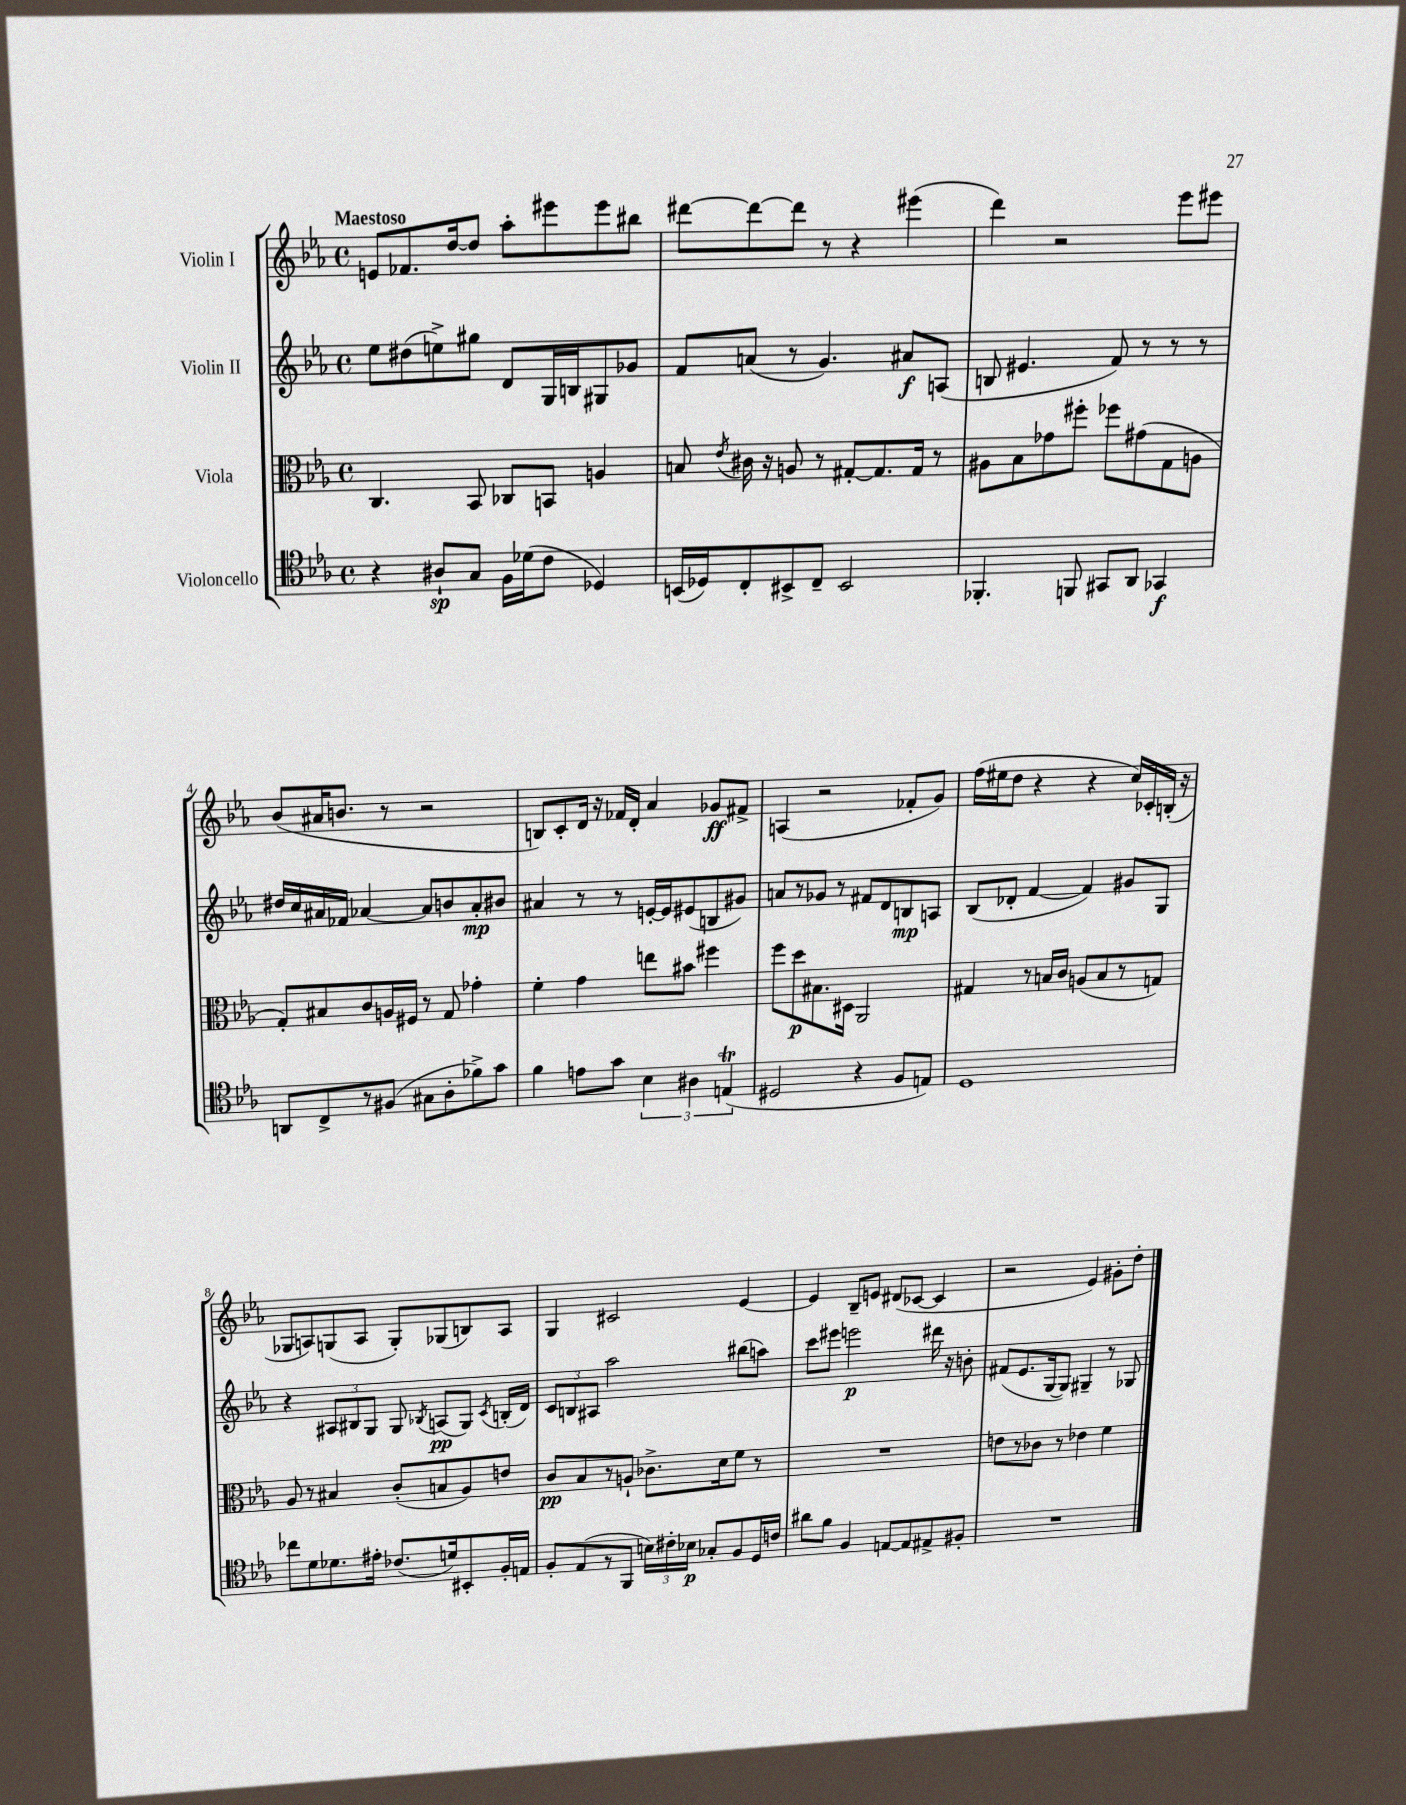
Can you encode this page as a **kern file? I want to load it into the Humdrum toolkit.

**kern	**dynam	**kern	**dynam	**kern	**dynam	**kern	**dynam
*part4	*part4	*part3	*part3	*part2	*part2	*part1	*part1
*staff4	*staff4	*staff3	*staff3	*staff2	*staff2	*staff1	*staff1
*I"Violoncello	*	*I"Viola	*	*I"Violin II	*	*I"Violin I	*
*clefC4	*	*clefC3	*	*clefG2	*	*clefG2	*
*k[b-e-a-]	*	*k[b-e-a-]	*	*k[b-e-a-]	*	*k[b-e-a-]	*
*M4/4	*	*M4/4	*	*M4/4	*	*M4/4	*
*met(c)	*	*met(c)	*	*met(c)	*	*met(c)	*
=1	=1	=1	=1	=1	=1	=1	=1
!	!	!	!	!	!	!LO:TX:a:B:t=Maestoso	!
4r	.	4.C/	.	8ee-\L	.	8en/L	.
.	.	.	.	(8dd#X\	.	8.f-X/	.
8A#X`/L	sp	.	.	8een^\)	.	.	.
.	.	.	.	.	.	[16dd/k	.
8G/J	.	8BB-/	.	8gg#X\J	.	8dd/J]	.
16F\LL	.	8C-X/L	.	8d/L	.	8aa-'\L	.
(16d-X\J	.	.	.	.	.	.	.
8c\J	.	8BBn/J	.	16G/L	.	8eee#X\	.
.	.	.	.	16Bn/J	.	.	.
4D-X/)	.	4An/	.	8G#X/	.	8eee#\	.
.	.	.	.	8g-X/J	.	8bb#X\J	.
=2	=2	=2	=2	=2	=2	=2	=2
(16BBn/LL	.	8Bn/	.	8f/L	.	[8ddd#X\L	.
16D-X/J)	.	.	.	.	.	.	.
.	.	8qe-/	.	.	.	.	.
8C'/	.	16c#X\	.	(8an/J	.	8ddd#\_	.
.	.	16r	.	.	.	.	.
8BB#X^/	.	8An/	.	8r	.	8ddd#\J]	.
8C~/J	.	8r	.	4.g/)	.	8r	.
2BB#/	.	[8G#X'/L	.	.	.	4r	.
.	.	8.G#/]	.	.	.	.	.
.	.	.	.	8a#X/L	f	(4eee#X\	.
.	.	16G#/Jk	.	.	.	.	.
.	.	8r	.	(8An/J	.	.	.
=3	=3	=3	=3	=3	=3	=3	=3
4.FF-X'/	.	8A#X\L	.	8Bn/	.	4ddd\)	.
.	.	8B-\	.	4.e#X/	.	.	.
.	.	8g-X\	.	.	.	2r	.
8FFn/	.	8ff#X'\J	.	.	.	.	.
8GG#X/L	.	8ff-X\L	.	8f/)	.	.	.
8AA-/J	.	(8g#X\	.	8r	.	.	.
4GG-X/	f	8G\	.	8r	.	8eee-\L	.
.	.	8An\J	.	8r	.	8eee#X\J	.
!!LO:LB:g=z
=4	=4	=4	=4	=4	=4	=4	=4
8AAn/L	.	8G'/L)	.	16dd#X/LL	.	(8b-/L	.
.	.	.	.	16cc/	.	.	.
8C^/	.	8B#X/	.	16a#X/	.	16a#X/K	.
.	.	.	.	16f-X/JJ	.	8.bn/J	.
8r	.	8c/	.	[4a-X/	.	.	.
(8F#X/J	.	16An/L	.	.	.	8r	.
.	.	16F#X/JJ	.	.	.	.	.
8G#X\L	.	8r	.	8a-/L]	.	2r	.
8A-'\	.	8G/	.	8bn/	.	.	.
8f-X^\)	.	4g-X'\	.	8a-'/	mp	.	.
8g\J	.	.	.	8b#X/J	.	.	.
=5	=5	=5	=5	=5	=5	=5	=5
4f\	.	4f'\	.	4a#X/	.	8Bn/L)	.
.	.	.	.	.	.	8c'/	.
8en\L	.	4g\	.	8r	.	16d/Jk	.
.	.	.	.	.	.	16r	.
8g\J	.	.	.	8r	.	16f-X/LL	.
.	.	.	.	.	.	16d'/JJ	.
6B-\	.	8een\L	.	[16en'/LL	.	4a-/	.
.	.	.	.	16e/J]	.	.	.
.	.	8b#X\J	.	(8e#X/	.	.	.
6A#X\	.	.	.	.	.	.	.
.	.	4ff#X\	.	8Bn/	.	8g-X/L	ff
(6Ent/	.	.	.	.	.	.	.
.	.	.	.	8g#X/J)	.	8f#X^/J	.
=6	=6	=6	=6	=6	=6	=6	=6
2D#X/	.	8ff\L	.	8an/L	.	(4An/	.
.	.	8dd\	p	8r	.	.	.
.	.	8.B#X\	.	8g-X/J	.	2r	.
.	.	.	.	8r	.	.	.
.	.	16D#X\Jk	.	.	.	.	.
4r	.	2AA-/	.	8f#X/L	.	.	.
.	.	.	.	8d/	.	.	.
8F/L	.	.	.	8Bn/	mp	8f-X'/L	.
8En/J)	.	.	.	8An/J	.	8g/J)	.
=7	=7	=7	=7	=7	=7	=7	=7
1D	.	4G#X/	.	(8B-/L	.	(16ff\LL	.
.	.	.	.	.	.	16ee#X\J	.
.	.	.	.	8d-X'/J	.	8dd\J	.
.	.	8r	.	[4f/	.	4r	.
.	.	16Bn/LL	.	.	.	.	.
.	.	16c/JJ	.	.	.	.	.
.	.	(8An/L	.	4f/])	.	4r	.
.	.	8B/	.	.	.	.	.
.	.	8r	.	8g#X/L	.	16cc/LL)	.
.	.	.	.	.	.	16c-X'/	.
.	.	8Gn/J)	.	8G/J	.	(16Bn'/JJ	.
.	.	.	.	.	.	16r	.
!!LO:LB:g=z
=8	=8	=8	=8	=8	=8	=8	=8
8cc-X\L	.	8A-/	.	4r	.	8G-X/L	.
8d\	.	8r	.	.	.	8An/)	.
8.d-X\	.	4B#X/	.	12A#X/L	.	(8Gn/	.
.	.	.	.	12B#X/	.	.	.
.	.	.	.	.	.	8A/J	.
.	.	.	.	12G/J	.	.	.
16e#X'\Jk	.	.	.	.	.	.	.
(8.c-X/L	.	(8c'/L	.	8G/	.	8G'/L)	.
.	.	.	.	8qB-X/	.	.	.
.	.	8Bn/	.	(8An/L	pp	(8G-X/	.
16dn/k)	.	.	.	.	.	.	.
8BB#X'/	.	8A-/)	.	8G/J)	.	8Bn/)	.
.	.	.	.	8qc/	.	.	.
16F'/L	.	8en/J	.	(16Bn'/LL	.	8A/J	.
16En/JJ	.	.	.	16d/JJ)	.	.	.
=9	=9	=9	=9	=9	=9	=9	=9
8F'/L	.	8c/L	pp	12c/L	.	4G/	.
.	.	.	.	12Bn/	.	.	.
(8E-/	.	8B-/	.	.	.	.	.
.	.	.	.	12A#X/J	.	.	.
8r	.	8r	.	2aa-\	.	2c#X/	.
8FF/J	.	8An`/J	.	.	.	.	.
24Bn\LL)	.	8.c-X^\L	.	.	.	.	.
24c#X'\	.	.	.	.	.	.	.
24B-X\JJ	p	.	.	.	.	.	.
8G-X'/L	.	.	.	.	.	.	.
.	.	16d\k	.	.	.	.	.
8F/	.	8f\J	.	(8bb#X\L	.	[4e-/	.
16D/L	.	8r	.	8aan\J)	.	.	.
16cn/JJ	.	.	.	.	.	.	.
=10	=10	=10	=10	=10	=10	=10	=10
8a#X\L	.	1r	.	8ccc\L	.	4e-/]	.
8f\J	.	.	.	8eee#X\J	.	.	.
4F/	.	.	.	2eeen\	p	8B-~/L	.
.	.	.	.	.	.	8en/J	.
[8En/L	.	.	.	.	.	(8d#X/L	.
8E/]	.	.	.	.	.	[8c-X/J	.
8E#X^/	.	.	.	16ddd#X\	.	4c-/]	.
.	.	.	.	16r	.	.	.
8F#X'/J	.	.	.	8bn'\	.	.	.
=11	=11	=11	=11	=11	=11	=11	=11
1r	.	8en\L	.	(8f#X/L	.	2r	.
.	.	8r	.	8.e-/	.	.	.
.	.	8c-X\J	.	.	.	.	.
.	.	.	.	[16G/k	.	.	.
.	.	8r	.	8G/J])	.	.	.
.	.	4e-X\	.	4G#X~/	.	4e-/)	.
.	.	4f\	.	8r	.	8g#X'\L	.
.	.	.	.	8G-X/	.	8dd'\J	.
==	==	==	==	==	==	==	==
*-	*-	*-	*-	*-	*-	*-	*-
